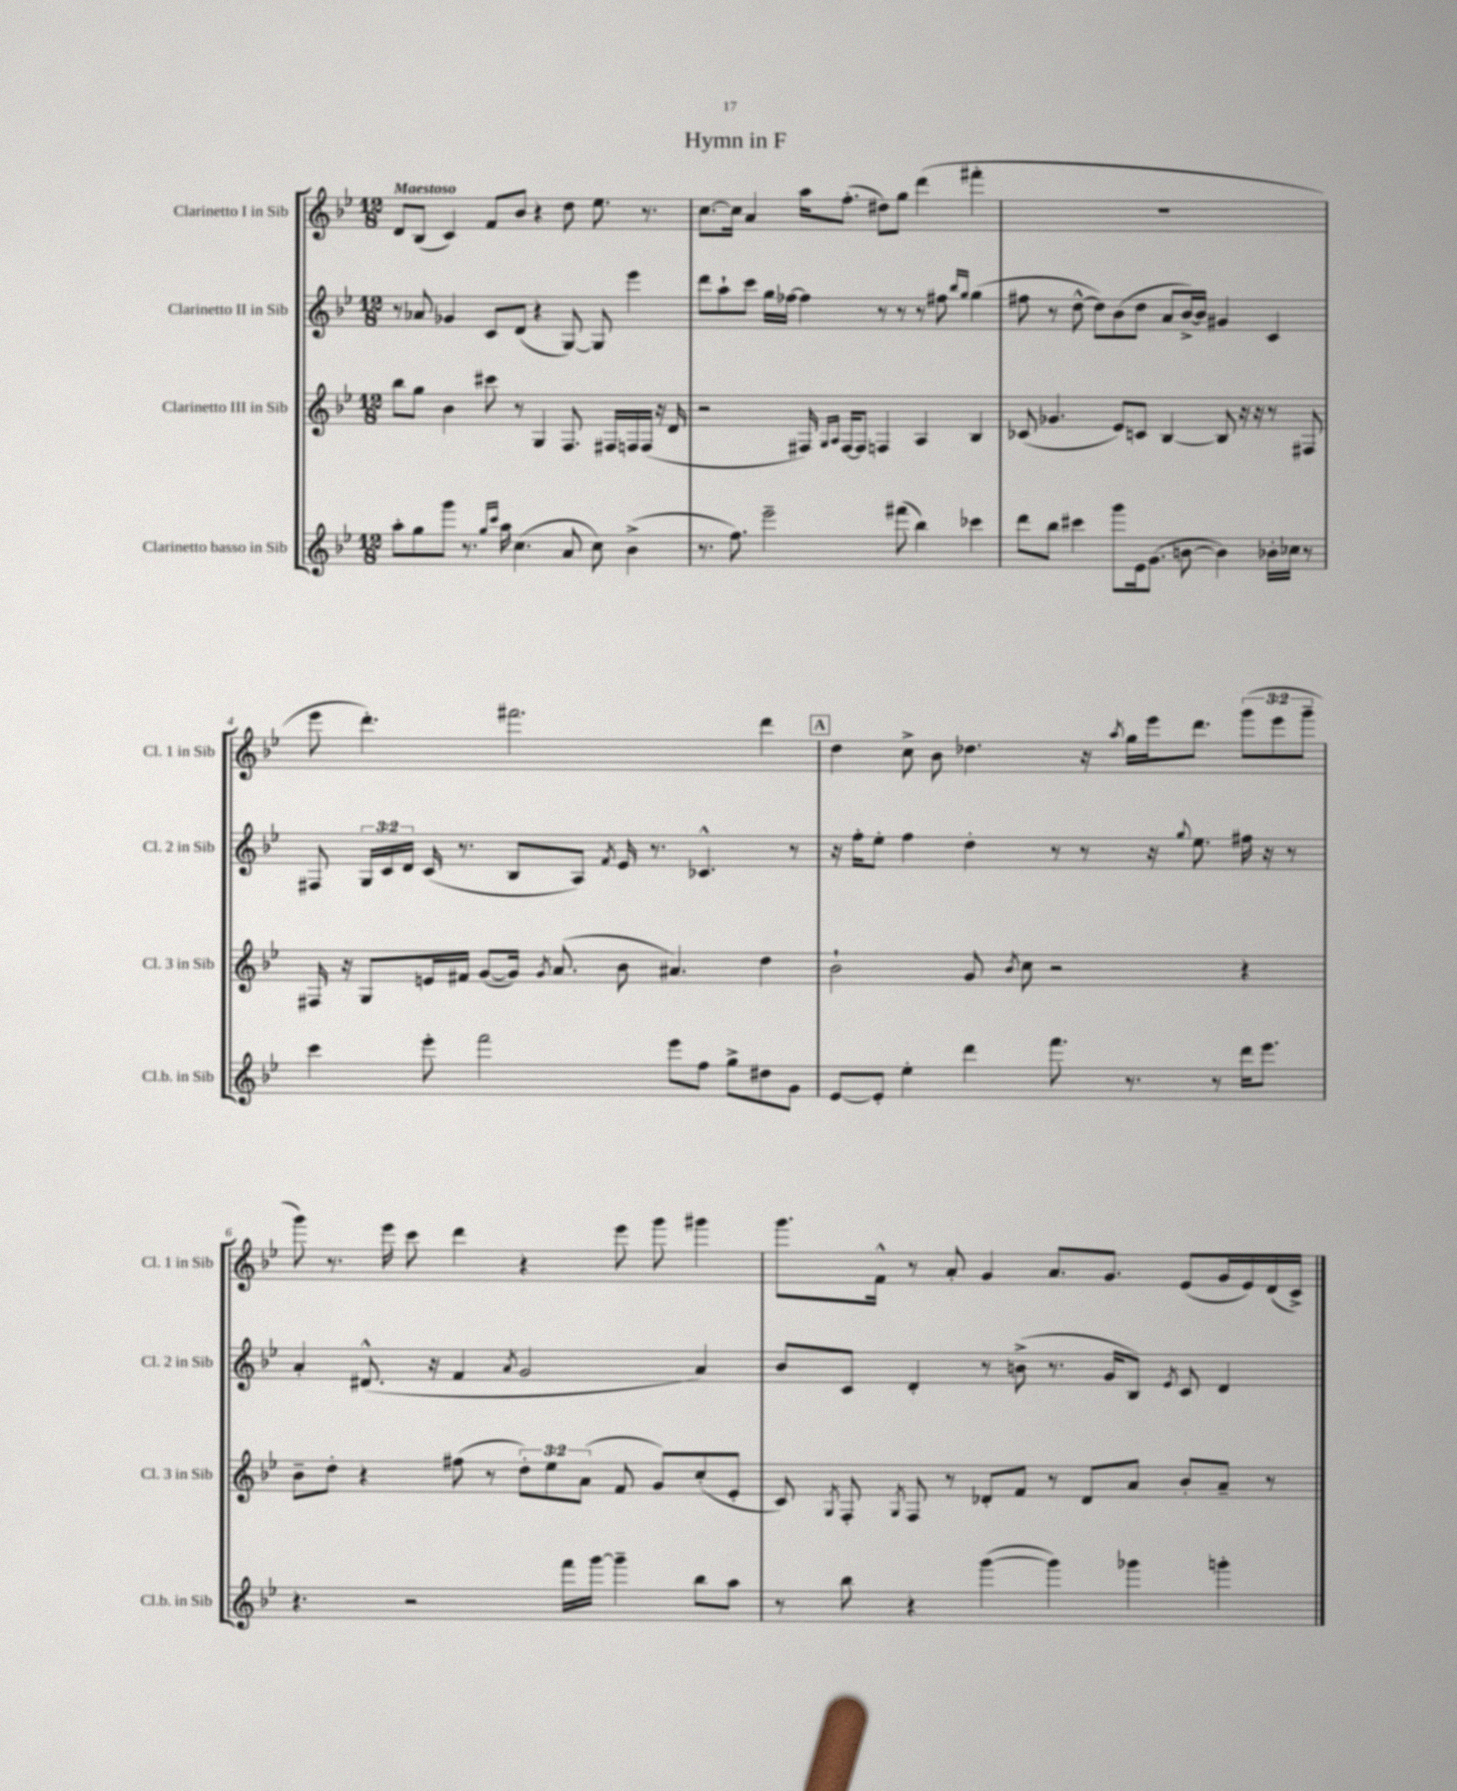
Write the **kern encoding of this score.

**kern	**kern	**kern	**kern
*part4	*part3	*part2	*part1
*staff4	*staff3	*staff2	*staff1
*I"Clarinetto basso in Sib	*I"Clarinetto III in Sib	*I"Clarinetto II in Sib	*I"Clarinetto I in Sib
*I'Cl.b. in Sib	*I'Cl. 3 in Sib	*I'Cl. 2 in Sib	*I'Cl. 1 in Sib
*clefG2	*clefG2	*clefG2	*clefG2
*k[b-e-]	*k[b-e-]	*k[b-e-]	*k[b-e-]
*M12/8	*M12/8	*M12/8	*M12/8
=1	=1	=1	=1
!	!	!	!LO:TX:a:B:t=Maestoso
8aa'\L	8bb-\L	8r	8d/L
8gg\	8gg\J	8a-X/	(8B-/J
8ggg\J	4b-\	4g-X/	4c/)
8.r	.	.	.
.	8ccc#X\	8c/L	8f/L
16qqgg/LL	.	.	.
16qqccc/JJ	.	.	.
16aa\	.	.	.
(4.cc\	8r	(8d/J	8b-/J
.	4G/	4r	4r
8a/	8.F/	[8G/)	8dd\
8cc\)	.	8G/]	8.ee-\
.	16F#X/LL	.	.
(4b-^\	16Fn/	4eee-\	.
.	(16F/JJ	.	8.r
.	16r	.	.
.	16d/	.	.
=2	=2	=2	=2
8.r	2r	8ddd\L	[8.cc\L
.	.	8aa`\	.
8.ff\)	.	.	16cc\Jk]
.	.	8ccc\J	4a/
2eee-~\	.	16gg\LL	.
.	.	[16ff-X\JJ	.
.	16F#X/)	4ff-\]	16aa\KL
.	16qqG/LL	.	.
.	16qqA/JJ	.	.
.	[16F#/KL	.	(8.ff'\J
.	8F#/J]	.	.
.	4Fn/	8r	8dd#X\L)
(8fff#X\	.	8r	8gg\J
4bb-\)	4A/	8r	(4ddd\
.	.	8ff#X\	.
.	.	16qqbb-/LL	.
.	.	16qqgg/JJ	.
4ccc-X\	4B-/	(4gg\	4fff#X'\
=3	=3	=3	=3
8ddd\L	(8c-X/	8ff#X\	1.r
8bb-\J	4.g-X/	8r	.
4ccc#X\	.	[8dd^^\	.
.	.	8dd\L])	.
8ggg\L	8e-/L)	(8b-\	.
16e-\k	8cn/J	8dd\J	.
(8.g\J	.	.	.
.	[4B-/	8a/L	.
[8bn\	.	[16b-^/L)	.
.	.	16b-/JJ]	.
4b\])	8B-/]	4g#X/	.
.	16r	.	.
.	16r	.	.
16b-X'\LL	8r	4c/	.
16cc-X\JJ	.	.	.
8r	8F#X/	.	.
!!LO:LB:g=z
=4	=4	=4	=4
4ccc\	16F#X/	8F#X/	8eee-\
.	16r	.	.
.	8G/L	24G/LL	4.ddd'\)
.	.	24c/	.
.	.	24d/JJ	.
8eee-'\	16en/L	(16c/	.
.	16f#X/JJ	8.r	.
2fff\	([8g/L	.	.
.	16g/Jk])	8B-/L	2.fff#X\
.	8qg/	.	.
.	(8.a/	.	.
.	.	8A/J)	.
.	.	8qf/	.
.	8b-\	16e-/	.
.	.	8.r	.
8eee-\L	4.a#X/)	.	.
8ff\J	.	4.c-X^^/	.
8gg^\L	.	.	.
8dd#X\	4dd\	.	4ddd\
8g\J	.	8r	.
!!LO:REH:place=s1:t=A
=5	=5	=5	=5
[8e-/L	2b-`\	16r	4dd\
.	.	16ff'\KL	.
8e-'/J]	.	8ee-'\J	.
4ee-'\	.	4ff\	8cc^\
.	.	.	8b-\
4ddd\	8g/	4dd'\	4.dd-X\
.	8qb-/	.	.
.	8cc\	.	.
8.fff\	2r	8r	.
.	.	8r	16r
.	.	.	8qaa/
8.r	.	.	16gg\LL
.	.	16r	16eee-\J
.	.	8qqgg/	.
.	.	8.ee-\	8.ddd\J
8r	.	.	.
16ddd\KL	4r	16ff#X\	(12ggg\L
8.eee-\J	.	16r	.
.	.	.	12eee-\
.	.	8r	.
.	.	.	12ggg~\J
!!LO:LB:g=z
=6	=6	=6	=6
4.r	8b-~\L	4a'/	8ggg\)
.	8dd'\J	.	8.r
.	4r	(8.d#X^^/	.
.	.	.	16eee-\
2r	.	.	8ccc\
.	.	16r	.
.	(8ff#X\	4f/	4ddd\
.	8r	.	.
.	.	8qa/	.
.	12dd'\L)	2g/	4r
.	12ee-\	.	.
16fff\LL	.	.	.
.	(12a\J	.	.
[16ggg\JJ	.	.	.
4ggg~\]	8f/	.	8eee-\
.	8g/L)	.	8ggg\
8bb-\L	(8cc'/	4a/)	4ggg#X\
8aa\J	8e-'/J	.	.
=7	=7	=7	=7
8r	8c/)	8b-/L	8.ggg\L
.	8qG/	.	.
8bb-\	8F'/	8c/J	.
.	.	.	16f^^\Jk
.	8qG/	.	.
4r	8F/	4d'/	8r
.	8r	.	8a'/
([4ggg\	8d-X'/L	8r	4g/
.	8f/J	(8bn^\	.
4ggg\])	8r	8.r	8.a/L
.	8d-/L	.	.
.	.	16g/KL	8.g/J
4ggg-X\	8a/J	8B-/J)	.
.	.	8qe-/	.
.	8b-'/L	8c/	(8e-/L
4gggn'\	8a~/J	4d/	16g/L
.	.	.	16e-/)
.	8r	.	(16d/
.	.	.	16c^/JJ)
==	==	==	==
*-	*-	*-	*-
